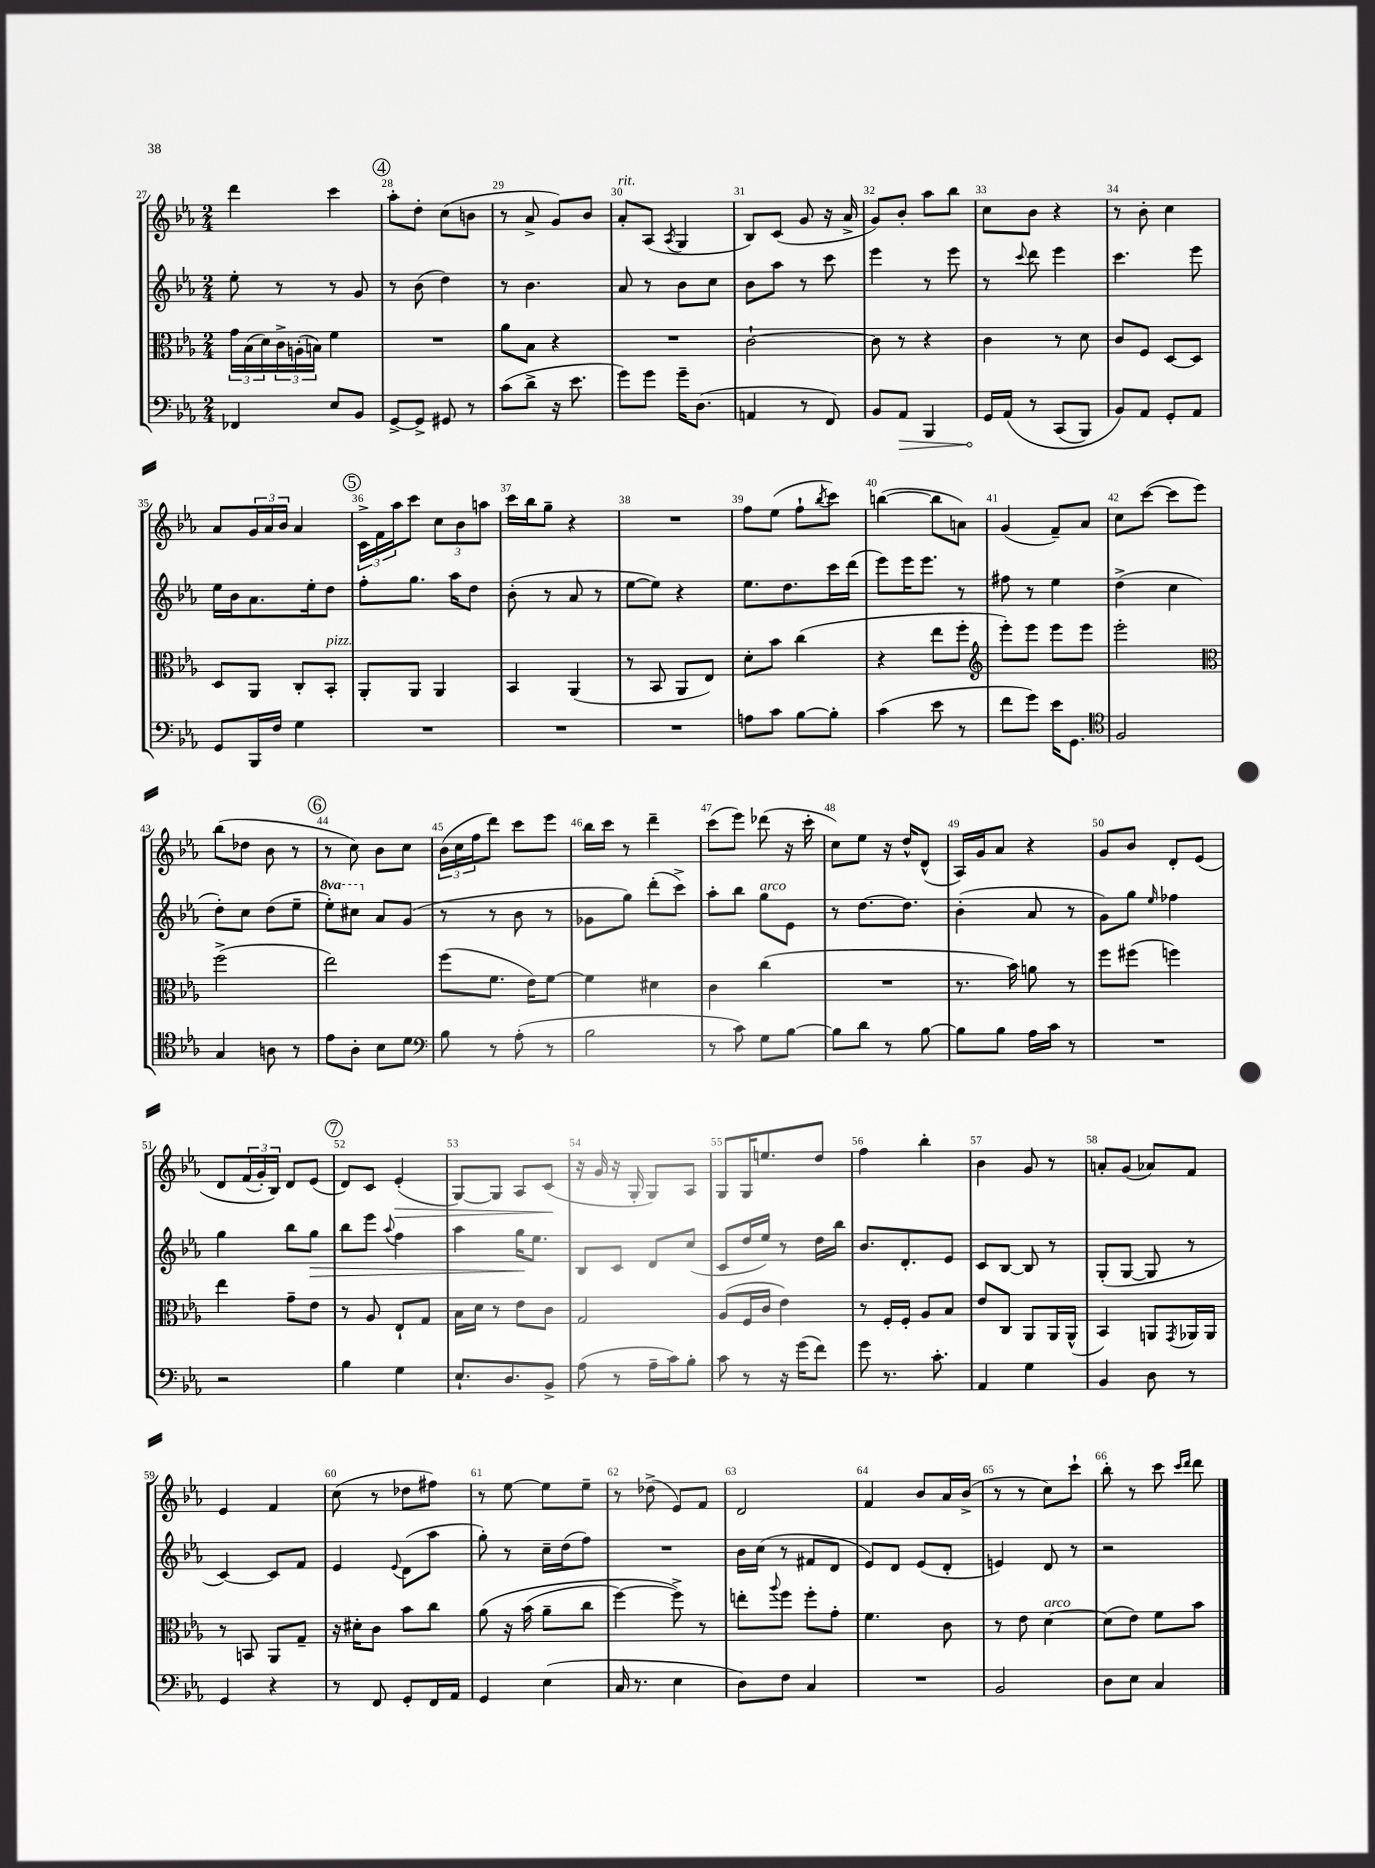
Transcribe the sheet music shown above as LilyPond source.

<<
\new StaffGroup <<
\new Staff = "s0" {
    \clef treble \key ees \major \numericTimeSignature \time 2/4
    d'''4 c'''4 |
    \mark \markup { \circle "4" } aes''8-. d''8-. c''8( b'8 |
    r8 aes'8-> g'8) bes'8 |
    aes'8-.^\markup { \italic "rit." } aes8( \acciaccatura { aes8 } g4 |
    bes8) c'8( g'8 r16 aes'16-> |
    g'8) bes'8-. aes''8 bes''8 |
    c''8 bes'8 r4 |
    r8 bes'8-. c''4 |
    aes'8 \tuplet 3/2 { g'16 aes'16 bes'16 } aes'4 |
    \mark \markup { \circle "5" } \tuplet 3/2 { c'16-> f'16 aes''16 } c'''8 \tuplet 3/2 { c''8 bes'8 a''8 } |
    c'''16 bes''16 g''8-- r4 |
    R2 |
    f''8 ees''8( f''8-! \acciaccatura { bes''8 } c'''8) |
    b''4~( b''8 a'8) |
    g'4( f'8--) aes'8 |
    c''8 c'''8~( c'''8 ees'''8) |
    bes''8( des''8 bes'8 r8 |
    \mark \markup { \circle "6" } r8 c''8) bes'8 c''8 |
    \tuplet 3/2 { bes'16( c''16 f''16 } d'''8) c'''8 ees'''8 |
    bes''16 c'''16 r8 d'''4-- |
    c'''8( ees'''8) des'''8( r16 c'''16-. |
    c''8) ees''8 r16 d''16-^ d'8-^( |
    aes16) g'16 aes'8 r4 |
    g'8 bes'8 d'8-. ees'8\( |
    d'8 \tuplet 3/2 { f'16( g'16-.) bes16\) } d'8 ees'8( |
    \mark \markup { \circle "7" } d'8) c'8 ees'4-.\>( |
    g8~) g8 aes8 c'8\!( |
    r16 g'16 r16 g16-. g8) aes8 |
    g8 g16 e''8. d''8 |
    f''4 bes''4-. |
    bes'4 g'8 r8 |
    a'8-. g'8( aes'8) f'8 |
    ees'4 f'4 |
    c''8( r8 des''8 fis''8) |
    r8 ees''8~ ees''8 ees''8-- |
    r8 des''8->( ees'8) f'8 |
    d'2 |
    f'4 bes'8 aes'16 bes'16->( |
    r8 r8 c''8) c'''8-! |
    bes''8-. r8 c'''8 \grace { c'''16 d'''16 } d'''8 \bar "|." |
}
\new Staff = "s1" {
    \clef treble \key ees \major \numericTimeSignature \time 2/4 \set Staff.ottavationMarkups = #ottavation-simple-ordinals
    ees''8-. r8 r8 g'8 |
    \mark \markup { \circle "4" } r8 bes'8( d''4) |
    r8 bes'4. |
    aes'8 r8 bes'8 c''8 |
    bes'8 aes''8 r8 c'''8 |
    ees'''4 r8 ees'''8 |
    r8 \appoggiatura { c'''8 } d'''8 ees'''4 |
    c'''4. ees'''8 |
    ees''16 bes'16 aes'8. ees''16-. d''8 |
    \mark \markup { \circle "5" } f''8-. g''8. aes''16 d''8 |
    bes'8-.( r8 aes'8 r8 |
    ees''8~ ees''8) r4 |
    ees''8. d''8. c'''16 d'''16( |
    ees'''8) ees'''16 ees'''8. r8 |
    fis''8 r8 ees''4 |
    d''4->( c''4 |
    d''8-.) c''8 d''8( ees''8-- |
    \mark \markup { \circle "6" } \ottava #1 ees'''8-.) cis'''8 \ottava #0 aes'8 g'8( |
    r8 r8 bes'8 r8 |
    ges'8 g''8) d'''8-.( c'''8->) |
    aes''8-. bes''8 g''8^\markup { \italic "arco" } ees'8 |
    r8 d''8.~ d''8. |
    bes'4-.( aes'8 r8 |
    g'8) g''8 \grace { ees''16 } fes''4 |
    g''4 bes''8 g''8\> |
    \mark \markup { \circle "7" } bes''8 ees'''8 \appoggiatura { aes''8 } f''4 |
    aes''4 g''16\! ees''8. |
    bes8 c'8 d'8 c''8( |
    c'8 d''16 ees''16) r8 d''16 bes''16 |
    bes'8. d'8.-. ees'8 |
    c'8 bes8~ bes8 r8 |
    g8-.( g8~ g8 r8 |
    c'4~) c'8 f'8 |
    ees'4 \appoggiatura { ees'8 } d'8( aes''8 |
    g''8-.) r8 c''16-- d''16( f''8) |
    R2 |
    bes'16 c''16( r8 fis'8 d'8 |
    ees'8) d'8 ees'8( d'8-. |
    e'4) d'8 r8 |
    r2 \bar "|." |
}
\new Staff = "s2" {
    \clef alto \key ees \major \numericTimeSignature \time 2/4
    \tuplet 3/2 { g'16 bes16( d'16) } \tuplet 3/2 { c'16-> a16-.( b16) } f'4 |
    \mark \markup { \circle "4" } R2 |
    aes'8 bes8 r4 |
    R2 |
    c'2~-! |
    c'8 r8 r4 |
    c'4 r8 d'8 |
    c'8 f8 d8~ d8 |
    d8 aes,8 c8-. bes,8-.^\markup { \italic "pizz." } |
    \mark \markup { \circle "5" } aes,8-. aes,8 aes,4 |
    bes,4 aes,4( |
    r8 bes,8 aes,8 ees8) |
    d'8-. bes'8 c''4( |
    r4 ees''8 f''8-. |
    \clef treble ees'''8-.) ees'''8 ees'''8 ees'''8 |
    ees'''2-. |
    \clef alto f''2->( |
    \mark \markup { \circle "6" } ees''2) |
    f''8( f'8. ees'16) f'8~ |
    f'4 dis'4 |
    c'4 c''4( |
    R2 |
    r8. bes'16) a'8 r8 |
    f''8 fis''8( f''4) |
    ees''4 g'8-- ees'8 |
    \mark \markup { \circle "7" } r8 aes8 ees8-! g8 |
    bes16 d'16 r8 ees'8 c'8 |
    g2 |
    aes8( f16 c'16 ees'4) |
    r8 f16-. f16-. aes8 bes8 |
    ees'8 c8 aes,8 aes,16 aes,16-^( |
    bes,4) a,8 \acciaccatura { g,8 } aes,16 aes,16 |
    r8 b,8 aes,8 g8-- |
    r16 dis'16-. c'8 bes'8 c''8 |
    aes'8\( r16 bes'16( aes'8-- c''8 |
    f''4~) f''8->\) r8 |
    e''8-. \appoggiatura { aes''8 } f''8 f''8-. g'8-. |
    f'4. c'8 |
    r8 ees'8 d'4~^\markup { \italic "arco" } |
    d'8( ees'8) f'8 bes'8 \bar "|." |
}
\new Staff = "s3" {
    \clef bass \key ees \major \numericTimeSignature \time 2/4
    fes,4 ees8 bes,8 |
    \mark \markup { \circle "4" } g,8~-> g,8-> gis,8 r8 |
    c'8( d'8-> r16 ees'8. |
    g'8) g'8 g'16-- d8.( |
    a,4 r8 f,8) |
    bes,8 \once \override Hairpin.circled-tip = ##t aes,8\> bes,,4 |
    g,16\! aes,16\( r8 c,8( bes,,8) |
    bes,8\) aes,8 g,8-. aes,8 |
    g,8 bes,,16 f16 g4 |
    \mark \markup { \circle "5" } R2 |
    R2 |
    R2 |
    a8 c'8 bes8~ bes8-. |
    c'4( ees'8 r8 |
    f'8 g'8) ees'16 g,8. |
    \clef tenor f2 |
    g4 a8 r8 |
    \mark \markup { \circle "6" } ees'8 aes8-. bes8 d'8 |
    \clef bass bes8 r8 aes8-.( r8 |
    bes2 |
    r8 c'8) g8 bes8~ |
    bes8 d'8 r8 bes8~ |
    bes8 bes8 aes16 c'16 r8 |
    R2 |
    r2 |
    \mark \markup { \circle "7" } bes4 g4 |
    ees8.-! d8. bes,8-> |
    aes8( r8 aes16-- c'16) bes8-. |
    c'8 r8 r16 g'16( f'8) |
    g'8 r8. c'8.-. |
    aes,4 g4 |
    bes,4 d8 r8 |
    g,4 r4 |
    r8 f,8 g,8-. f,16 aes,16 |
    g,4 ees4( |
    c16 r8. ees4 |
    d8) f8 c4 |
    R2 |
    bes,2 |
    d8 ees8 c4 \bar "|." |
}
>>
>>
\layout { \context { \Score currentBarNumber = #27 \override BarNumber.break-visibility = ##(#f #t #t) barNumberVisibility = #all-bar-numbers-visible } }
